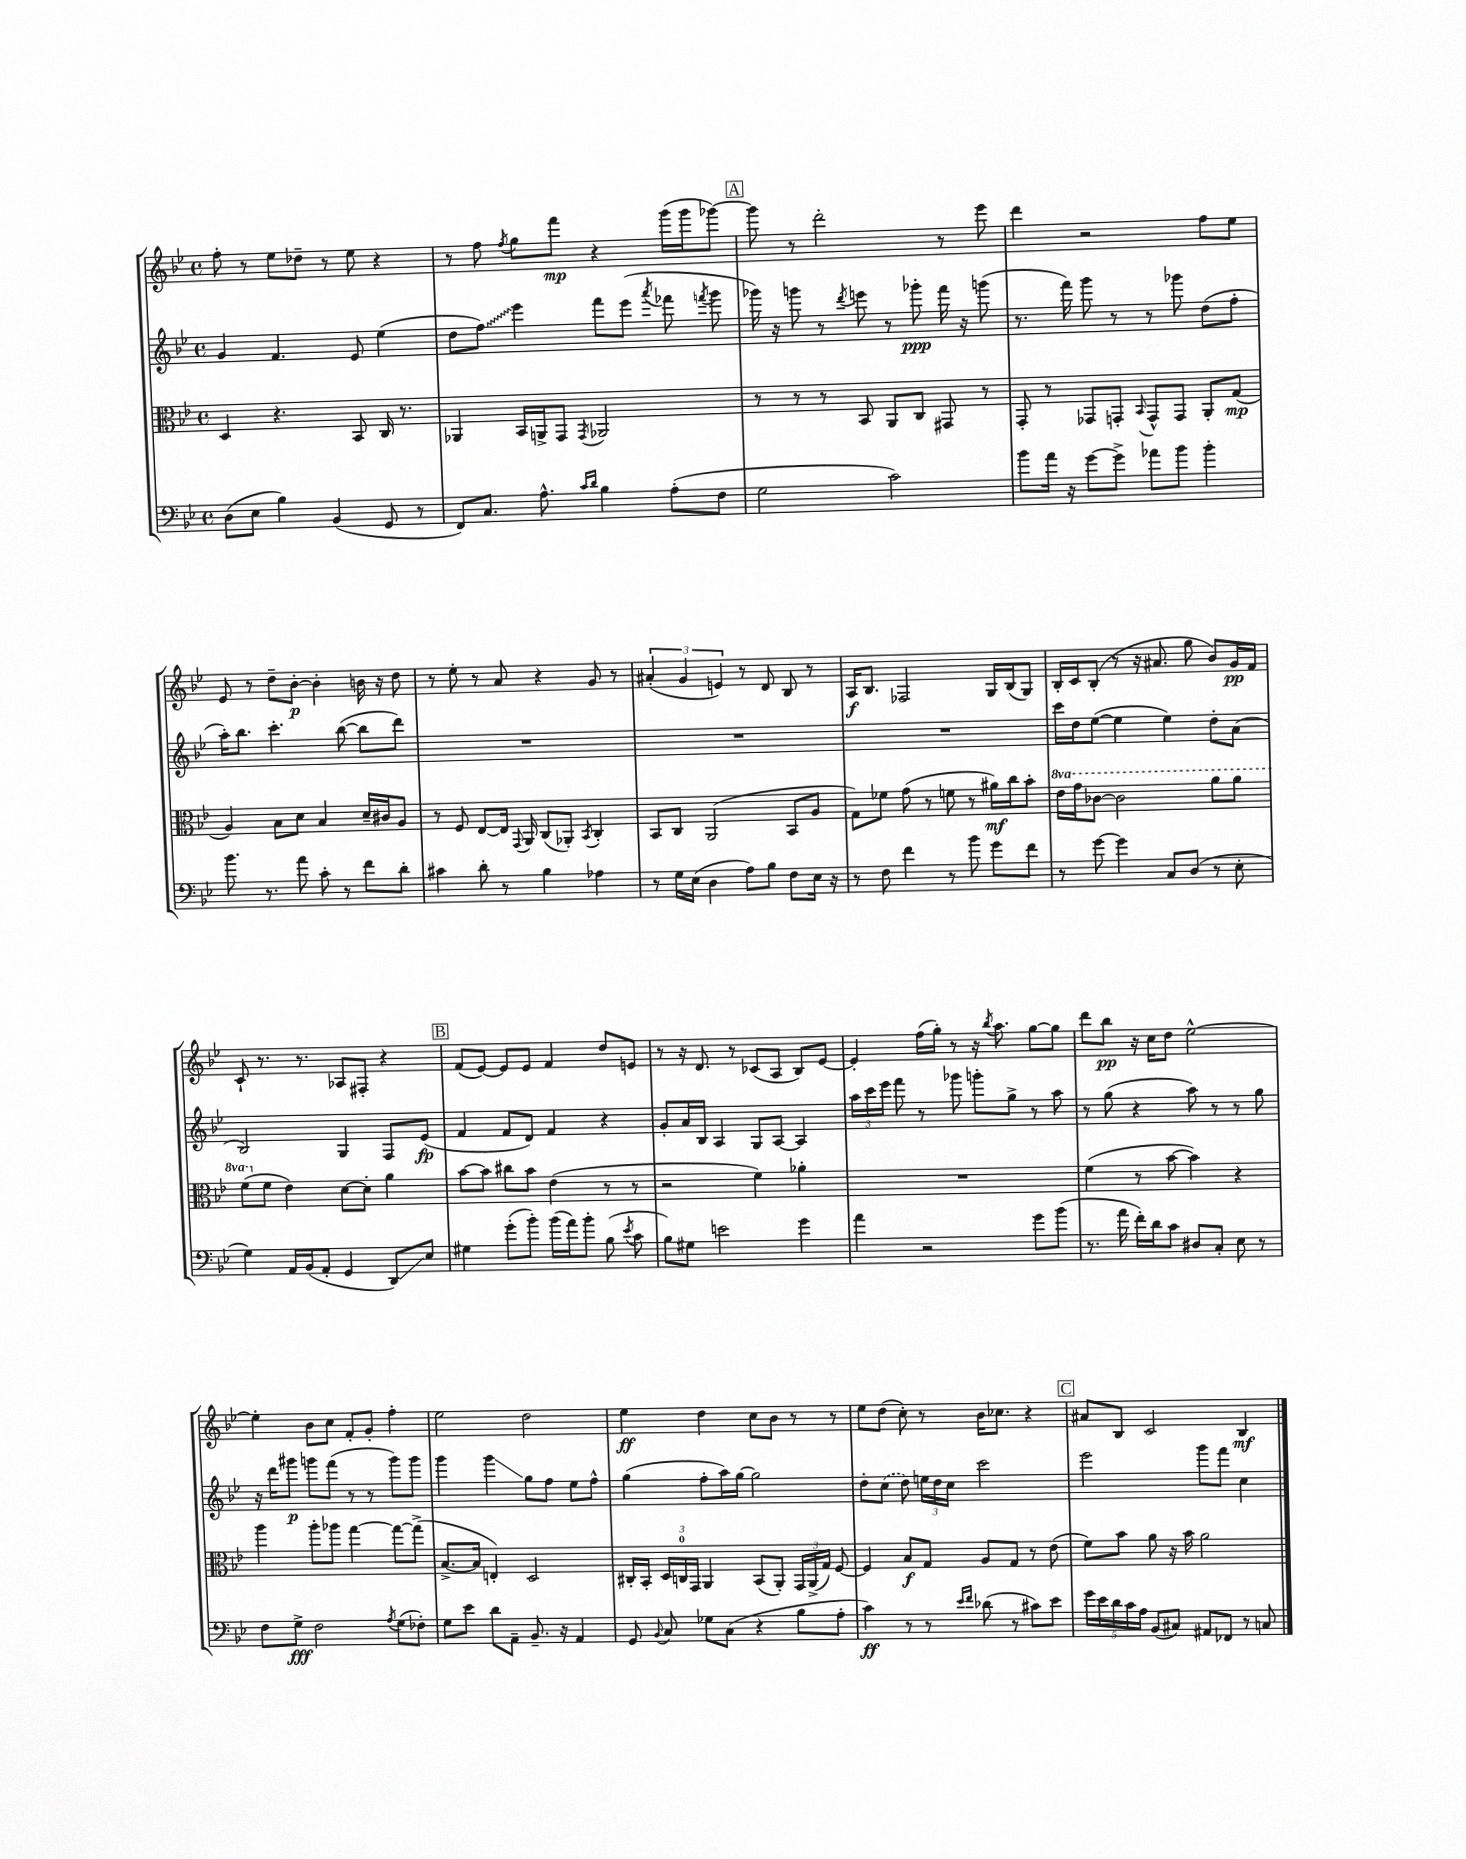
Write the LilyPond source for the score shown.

<<
\new StaffGroup <<
\new Staff = "s0" {
    \clef treble \key bes \major \defaultTimeSignature \time 4/4
    \autoBeamOff f''8-. r8 ees''8[ des''8]-- r8 ees''8 r4 |
    r8 f''8 \acciaccatura { f''8 } g''8[ f'''8]\mp r4 g'''16[( g'''16 ges'''8]~) |
    \mark \markup { \box "A" } ges'''8 r8 d'''2-. r8 ees'''8 |
    d'''4 r2 f''8[ ees''8] |
    ees'8 r8 d''8[-- bes'8]~-.\p bes'4-. b'16 r16 d''8 |
    r8 ees''8-. r8 a'8 r4 g'8 r8 |
    \tuplet 3/2 { ais'4-.( g'4 e'4) } r8 d'8 bes8 r8 |
    a16[\f bes8.] fes2 g16[ bes16( g8]) |
    bes16[-. c'16 bes8]-.( r8 r16 ais'8. g''8 bes'8[) g'16\pp f'16] |
    c'8-! r8. r8. aes8[ fis8]-. r4 |
    \mark \markup { \box "B" } f'8[( ees'8]~) ees'8[ ees'8] f'4 d''8[ e'8] |
    r8 r16 d'8. r8 ces'8[( a8] bes8[) ees'8]~ |
    ees'4-. f''16[( g''16]-.) r8 r16 \acciaccatura { bes''8 } a''8. g''8[~ g''8] |
    d'''8[ bes''8]\pp r16 c''16[ d''8] ees''2~-^ |
    ees''4-. bes'8[ c''8] f'8[-. g'8]-. f''4-. |
    ees''2 d''2 |
    ees''4\ff d''4 c''8[ bes'8] r8 r8 |
    ees''8[ d''8]( c''8-.) r8 bes'16[ ces''8.] r4 |
    \mark \markup { \box "C" } ais'8[ bes8] c'2 bes4\mf \bar "|." |
}
\new Staff = "s1" {
    \clef treble \key bes \major \defaultTimeSignature \time 4/4
    \autoBeamOff g'4 f'4. ees'8 ees''4( |
    d''8[ \once \override Glissando.style = #'zigzag f''8]\glissando) ees'''4 f'''8[ ees'''8]( \acciaccatura { a'''8 } fes'''8 \acciaccatura { f'''8 } g'''8 |
    \mark \markup { \box "A" } ges'''16) r16 g'''8 r8 \acciaccatura { d'''8 } e'''8 r8 ges'''8-.\ppp f'''16 r16 g'''8( |
    r8. f'''16) g'''8 r8 r8 ges'''8 d''8[( f''8]-. |
    a''16[-.) bes''8.] c'''4.-. bes''8~( bes''8[ d'''8]) |
    R1 |
    R1 |
    R1 |
    c'''16[ d''16 ees''8]~( ees''4 ees''4) d''8[-. a'8]( |
    bes2) g4 f8[ ees'8]\fp( |
    \mark \markup { \box "B" } f'4 f'8[ d'8]) f'4 r4 |
    g'8[-. a'16 bes16] a4 g8[ a8]~ a4 |
    \tuplet 3/2 { a''16[ c'''16 ees'''16] } f'''8 r8 ges'''8 g'''8[-. g''8]-> r8 a''8 |
    r8 g''8( r4 a''8) r8 r8 g''8 |
    r16 d'''16[ gis'''8]\p g'''8[ f'''8]( r8 r8 g'''8[) g'''8] |
    g'''4 g'''4\glissando g''8[ f''8] ees''8[ f''8]-^ |
    g''4( f''8[-. a''16) g''16]~ g''2 |
    d''8[-. \once \slurDashed c''8]( d''8) \tuplet 3/2 { e''16[ d''16 c''16] } c'''2 |
    \mark \markup { \box "C" } ees'''2 g'''8[ f'''8] c''4 \bar "|." |
}
\new Staff = "s2" {
    \clef alto \key bes \major \defaultTimeSignature \time 4/4 \set Staff.ottavationMarkups = #ottavation-simple-ordinals
    \autoBeamOff d4 r4. bes,8 c16 r8. |
    aes,4 bes,16[ a,16-> g,8] \acciaccatura { g,8 } aes,2 |
    \mark \markup { \box "A" } r8 r8 r8 bes,8 a,8[ c8] gis,8 r8 |
    g,8-. r8 ges,8[ g,8]-. \appoggiatura { bes,8 } g,8[-^ g,8] a,8[-. g8]\mp( |
    a4) bes8[ d'8] bes4 d'16[-- cis'16 a8] |
    r8 f8 ees8[~ ees16] \appoggiatura { g,8 } a,16 c8[( aes,8]-.) \acciaccatura { bes,8 } c4-. |
    bes,8[ c8] a,2( bes,8[ a8] |
    g8[) fes'8] g'8( r8 f'8 r8 ais'16[\mf) c''16 bes'8]-. |
    \ottava #1 ees''16[ g''16 ces''8]~ ces''2 a''8[ a''8] |
    f''8[( \ottava #0 f'8] ees'4) d'8[~ d'8]-. a'4 |
    \mark \markup { \box "B" } bes'8[~ bes'8] cis''8[ bes'8] ees'4( r8 r8 |
    r2 f'4) aes'4-. |
    R1 |
    f'4( r8 bes'8~ bes'4) r4 |
    a''4 a''8[-. aes''8] g''4~ g''8[~ g''8]->( |
    bes8.[~-> bes16] e4-.) d2 |
    cis16[-. bes,16]-. \tuplet 3/2 { d16[ c16-0 g,16] } a,4 bes,8[( a,8]-.) \tuplet 3/2 { g,16[ a,16->( g16]) } f8~ |
    f4 bes8[\f g8] a8[ g8] r8 ees'8( |
    \mark \markup { \box "C" } f'8[) bes'8] a'8 r16 bes'16 a'2 \bar "|." |
}
\new Staff = "s3" {
    \clef bass \key bes \major \defaultTimeSignature \time 4/4
    \autoBeamOff d8[( ees8] bes4) bes,4( g,8 r8 |
    f,8[) c8.] a8.-^ \grace { c'16[ d'16] } bes4 a8[-.( f8] |
    \mark \markup { \box "A" } g2 c'2) |
    bes'8[ a'16] r16 g'8[~ g'8]-> aes'8[ bes'8] bes'4-. |
    bes'8. r8. a'8 c'8-. r8 f'8[ d'8]-. |
    cis'4 d'8-. r8 bes4 aes4 |
    r8 g16[ ees16]( d4 a8[) bes8] f8[ ees16] r16 |
    r8 f8 f'4 r8 bes'8 g'8[ f'8] |
    r8 g'8~ g'4 c8[ d8]( r8 ees8-. |
    g4) a,16[ bes,16( a,8]-. g,4 d,8[\glissando) ees8] |
    \mark \markup { \box "B" } gis4 g'8[-.( bes'8]-.) bes'16[( a'16) bes'8]-. bes8( \acciaccatura { ees'8 } c'8 |
    bes8[) gis8] e'2 g'4 |
    a'4 r2 g'8[ bes'8]( |
    r8. a'16 f'16[-.) d'16 c'8] dis8[ c8]-. ees8 r8 |
    f8[ g8]->\fff f2 \acciaccatura { a8 } g8[( fes8]-.) |
    g8[ ees'8] d'8[ a,8]-- bes,8.-- r16 a,4 |
    g,8 \appoggiatura { bes,8 } c8 ges8[ c8]( r4 bes8[ a8]-. |
    c'4\ff) r8 r8 \grace { ees'16[ f'16] } des'8( r8 cis'8[) ees'8] |
    \mark \markup { \box "C" } \tuplet 5/4 { g'16[ ees'16 d'16 c'16 a16] } bes,8[( cis8]) ais,8[ fes,8] r8 c8 \bar "|." |
}
>>
>>
\layout { \context { \Score \remove "Bar_number_engraver" } }
